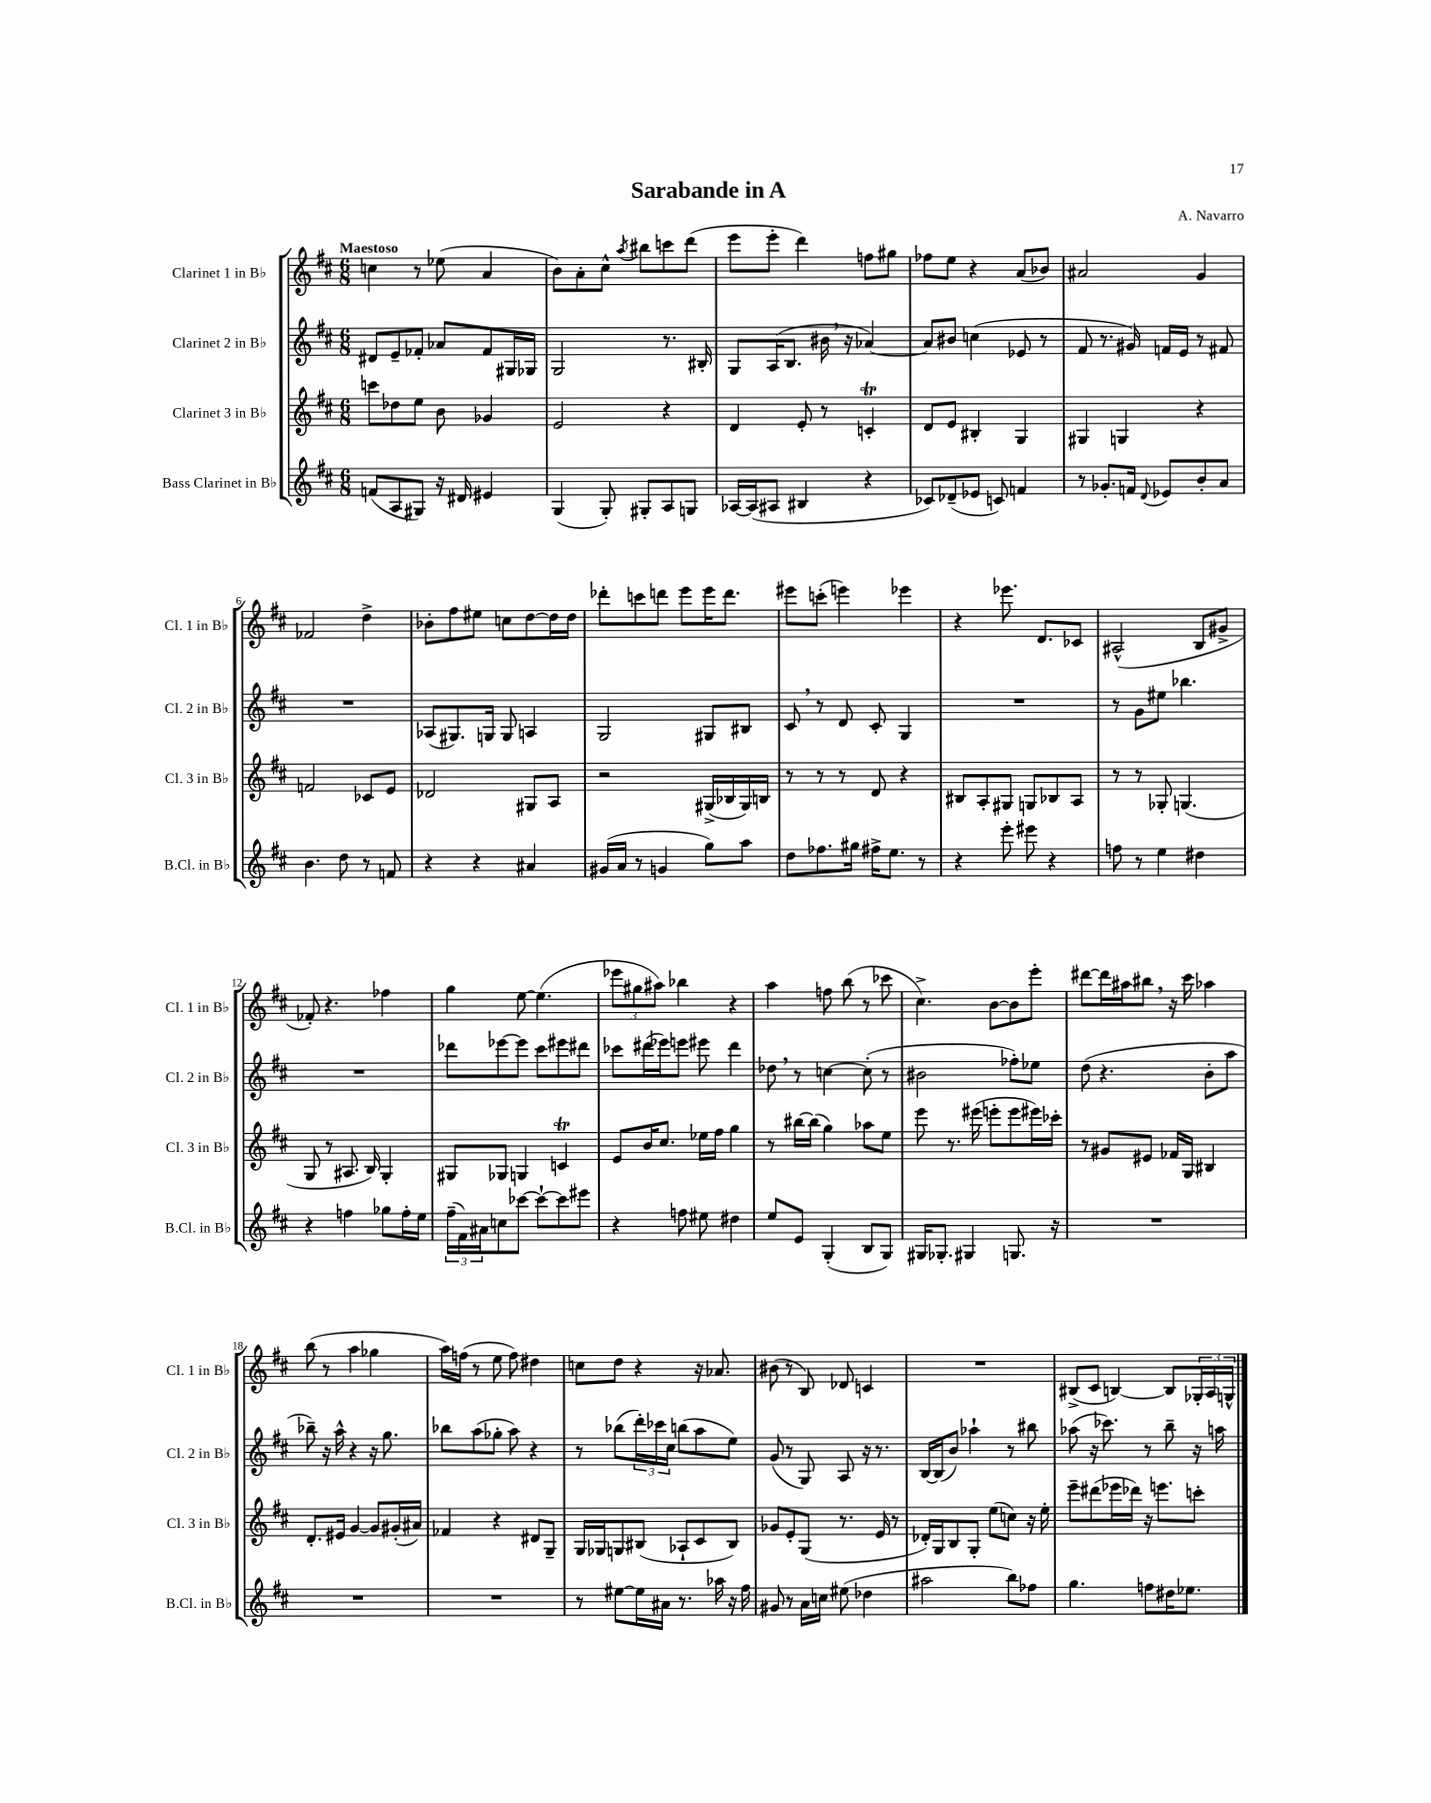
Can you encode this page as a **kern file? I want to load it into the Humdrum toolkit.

**kern	**kern	**kern	**kern
*staff4	*staff3	*staff2	*staff1
*clefG2	*clefG2	*clefG2	*clefG2
*k[f#c#]	*k[f#c#]	*k[f#c#]	*k[f#c#]
*M6/8	*M6/8	*M6/8	*M6/8
(8f	8ccc	8d#	4cc
8A	8dd-	8e~	.
8G#)	8ee	8f-'	8r
16r	8b	8a-	(8ee-
16d#	.	.	.
4e#	4g-	8f-	4a
.	.	16G#	.
.	.	16G-	.
=	=	=	=
(4G	2e	2G	8b)
.	.	.	8a'
8G')	.	.	8cc#^^
.	.	.	8qaa
8G#'	.	.	8bb#
8A	4r	8.r	8ccc
8G	.	.	(8ddd
.	.	16B#'	.
=	=	=	=
[16A-	4d	8G	8eee
(16A-]	.	.	.
8A#	.	(16A	8eee'
.	.	8.B	.
4B#	8e'	.	4ddd)
.	8r	16b#	.
.	.	16r	.
4r	4c'	[4a-)	8ff
.	.	.	8gg#
=	=	=	=
8c-)	8d	8a-]	8ff-
(8d-~	8e	8b#	8ee
8e-	4B#'	(4cc	4r
8c)	.	.	.
4f	4G	8e-	(8a
.	.	8r	8b-)
=	=	=	=
8r	4G#	8f#	2a#
8.g-'	.	8.r	.
.	4G	.	.
16f	.	16g#)	.
8qqd	.	.	.
8e-	.	16f	.
.	.	16e	.
8b'	4r	8r	4g
8a	.	8f#	.
=	=	=	=
4.b	2f	2.r	2f-
8dd	.	.	.
8r	8c-	.	4dd^
8f	8e	.	.
=	=	=	=
4r	2d-	(8A-	8b-'
.	.	8.G#)	8ff#
4r	.	.	8ee#
.	.	16G	.
.	.	8G	8cc
4a#	8G#	4A	[8dd
.	8A	.	16dd]
.	.	.	16dd
=	=	=	=
(16g#	2r	2G	8ddd-'
16a	.	.	.
8r	.	.	8ccc
4g	.	.	8ddd
.	.	.	8eee
8gg)	(16G#^	8G#	16eee
.	16B-	.	8.ddd
8aa	16G#)	8B#	.
.	16B	.	.
=	=	=	=
8dd	8r	8c#	8eee#
8.ff-	8r	8r	(8ccc'
.	8r	8d	4eee)
16gg#	.	.	.
16ff#^	8d	8c#'	.
8.ee	.	.	.
.	4r	4G	4eee-
8r	.	.	.
=	=	=	=
4r	8B#	2.r	4r
.	8A'	.	.
8eee'	8G#	.	8.eee-
8eee#	8G	.	.
.	.	.	8.d
4r	8B-	.	.
.	8A	.	8c-
=	=	=	=
8ff	8r	8r	(2A#^^
8r	8r	8g	.
4ee	8G-'	8ee#	.
.	(4.G	4.bb-	.
4dd#	.	.	8B
.	.	.	8g#^
=	=	=	=
4r	8G	2.r	8f-')
.	8r	.	4.r
4ff	8.A#	.	.
.	16B)	.	.
8gg-	4G'	.	4ff-
16ff'	.	.	.
16ee	.	.	.
=	=	=	=
(24ff#~	8G#	8ddd-	4gg
24f#)	.	.	.
24a#	.	.	.
8cc	8G-	[8eee-	.
[8ccc-	4G	8eee-]	[8ee
8ccc-`_	.	8ccc#	(4.ee]
8ccc-]	4c	8eee#	.
8eee#	.	8ddd#	.
=	=	=	=
4r	8e	8ccc-	12eee-
.	.	.	12gg#
.	16b	(16ddd#	.
.	.	.	12aa#)
.	8.cc#	16eee-)	.
8ff	.	8eee	4bb-
8ee#	16ee-	8eee#	.
.	16ff#	.	.
4dd#	4gg	4ddd#	4r
=	=	=	=
8ee	8r	8dd-	4aa
8e	[16bb#	8r	.
.	(16bb#]	.	.
(4G'	4gg)	[4cc	8ff
.	.	.	(8bb
8B	8aa-	(8cc']	8r
8G)	8ee	8r	8ccc-
=	=	=	=
16G#	8eee	2b#	4.cc#^)
8.G-'	.	.	.
.	8.r	.	.
4G#	.	.	.
.	(16eee#	.	.
.	8eee'	.	[8b
8.G	8eee	8ff-')	8b]
.	16eee#)	8ee-	8eee'
16r	16ccc-'	.	.
=	=	=	=
2.r	8r	(8dd	[8ddd#
.	8g#	4.r	16ddd#]
.	.	.	16aa#
.	8e#	.	8bb#
.	16f-	.	16r
.	16G	.	16ccc#
.	4B#	8b'	4aa-
.	.	8aa	.
=	=	=	=
2.r	8.d'	8bb-~)	(8bb
.	.	16r	8r
.	16e#	16aa^^	.
.	[4g	4r	4aa
.	8g]	16r	4gg-
.	.	8.gg	.
.	(16g#'	.	.
.	16a#)	.	.
=	=	=	=
2.r	4f-	8bb-	16aa)
.	.	.	(16ff
.	.	(8aa	8r
.	4r	8gg-'	8ee
.	.	8aa)	8ff)
.	8d#	4r	4dd#
.	8G~	.	.
=	=	=	=
8r	16G	8r	8cc
.	16G-	.	.
[8ee#	8G	(8bb-	8dd
16ee#]	(8B#	24ddd')	4r
.	.	24ccc-	.
16a#	.	.	.
.	.	24cc#	.
8.r	8A-`	(8bb	.
.	8c#	8aa	16r
16aa-	.	.	8.a-
16r	8B#)	8ee)	.
16ff#	.	.	.
=	=	=	=
8g#	8g-	(8g	(8b#
8r	8e'	8r	8r
16a	(8G	8G)	8B)
16cc	.	.	.
(8ee#	8.r	8A	8d-
4dd-	.	16r	4c
.	16e	8.r	.
.	8r	.	.
=	=	=	=
2aa#	16d-')	[16B	2.r
.	16G	(16B]	.
.	8B	8b)	.
.	8G'	4aa-`	.
.	(8ee	.	.
8bb)	8cc)	8r	.
8ff-	16r	8bb#	.
.	16ee'	.	.
=	=	=	=
4.gg	8eee~	(8aa-	(8B#^
.	(8ddd#	16r	8c#
.	.	8.ccc-)	.
.	16eee-	.	[4B)
.	16ddd-)	.	.
8ff	16r	8r	.
.	8.eee	.	.
16dd#	.	8bb~	8B]
8.ee-	.	.	.
.	8ccc'	16r	24G-'
.	.	.	24A
.	.	16aa	.
.	.	.	24G^^
==	==	==	==
*-	*-	*-	*-
